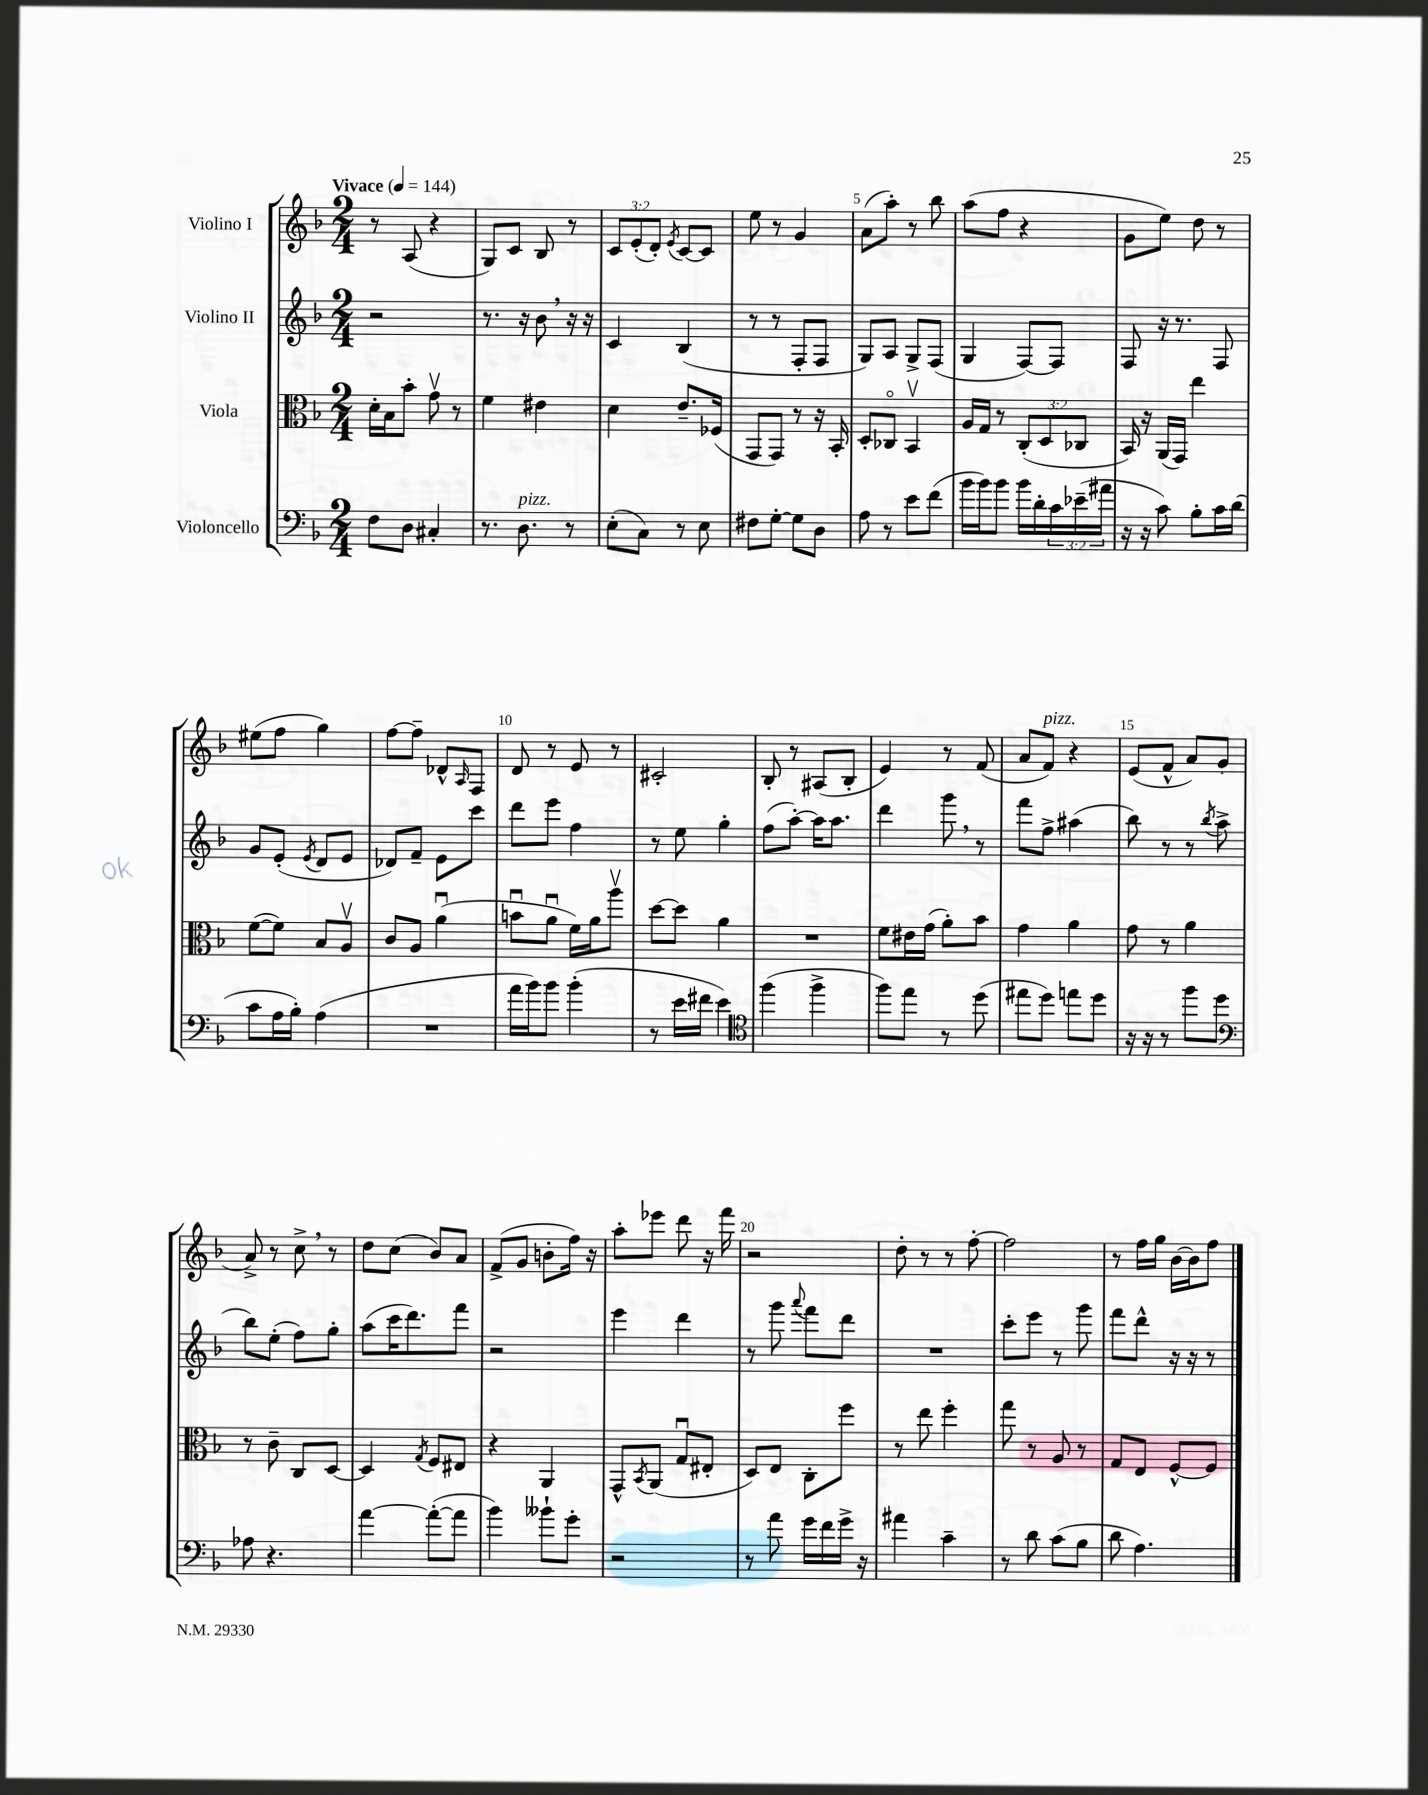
<<
\new StaffGroup <<
\new Staff = "s0" \with { instrumentName = "Violino I" } {
    \clef treble \key f \major \numericTimeSignature \time 2/4 \override Staff.TupletNumber.text = #tuplet-number::calc-fraction-text \tempo "Vivace" 4 = 144
    r8 a8( r4 |
    g8) c'8 bes8 r8 |
    \tuplet 3/2 { c'8 e'8-.( d'8-.) } \acciaccatura { e'8 } c'8~ c'8 |
    e''8 r8 g'4 |
    a'8( a''8-.) r8 bes''8 |
    a''8( f''8 r4 |
    g'8 e''8) d''8 r8 |
    eis''8( f''8 g''4) |
    f''8~ f''8-- des'8-^ \grace { a16 } f8 |
    d'8 r8 e'8 r8 |
    cis'2-. |
    bes8-. r8 ais8( bes8-. |
    e'4) r8 f'8( |
    a'8 f'8^\markup { \italic "pizz." }) r4 |
    e'8( f'8-^ a'8) g'8( |
    a'8->) r8 c''8-> \breathe r8 |
    d''8 c''8( bes'8) a'8 |
    f'8->( g'8 b'8-. f''16) r16 |
    a''8-. ees'''8 d'''8 r16 f'''16 |
    r2 |
    d''8-. r8 r8 f''8~-. |
    f''2 |
    r8 f''16 g''16 bes'16~ bes'16 f''8 \bar "|." |
}
\new Staff = "s1" \with { instrumentName = "Violino II" } {
    \clef treble \key f \major \numericTimeSignature \time 2/4
    r2 |
    r8. r16 bes'8 \breathe r16 r16 |
    c'4 bes4( |
    r8 r8 f8-. f8 |
    g8) a8 g8-> f8( |
    g4 f8~) f8 |
    f8 r16 r8. f8 |
    g'8 e'8-.( \acciaccatura { e'8 } d'8 e'8 |
    des'8) f'8-- e'8 c'''8 |
    d'''8 e'''8 f''4 |
    r8 e''8 g''4-. |
    f''8( a''8~-.) a''16 a''8. |
    d'''4 g'''8 \breathe r8 |
    f'''8 f''8-> ais''4( |
    bes''8) r8 r8 \acciaccatura { bes''8 } a''8->( |
    bes''8) e''8-.( f''8) g''8-. |
    a''8( c'''16 d'''8.) f'''8 |
    r2 |
    e'''4 d'''4 |
    r8 g'''8 \appoggiatura { a'''8 } f'''8 d'''8 |
    R2 |
    c'''8-. e'''8 r8 g'''8 |
    f'''8 d'''8-^ r16 r16 r8 \bar "|." |
}
\new Staff = "s2" \with { instrumentName = "Viola" } {
    \clef alto \key f \major \numericTimeSignature \time 2/4 \override Staff.TupletNumber.text = #tuplet-number::calc-fraction-text
    d'16-. bes16 bes'8-. g'8\upbow r8 |
    f'4 eis'4 |
    d'4 e'8.-- fes16( |
    g,8 g,8) r8 r16 bes,16-. |
    d8-. ces8\flageolet bes,4\upbow |
    a16 g16 r8 \tuplet 3/2 { c8-.( d8 ces8 } |
    bes,16) r16 a,16( g,16) e''4 |
    f'8~( f'8) bes8 a8\upbow |
    c'8 a8 a'4\downbow( |
    b'8\downbow a'8\downbow f'16) a'16 a''8\upbow |
    d''8~ d''8 a'4 |
    R2 |
    f'8 eis'16 g'16( a'8-.) bes'8 |
    g'4 a'4 |
    g'8 r8 a'4 |
    r8 c'8-- c8 d8~ |
    d4 \acciaccatura { g8 } f8 eis8 |
    r4 a,4 |
    g,8-^ \acciaccatura { bes,8 } a,8( g8\downbow eis8-. |
    d8) e8 c8-. f''8 |
    r8 e''8 f''4-. |
    g''8 r8 a8 r8 |
    g8 e8 f8~-^ f8 \bar "|." |
}
\new Staff = "s3" \with { instrumentName = "Violoncello" } {
    \clef bass \key f \major \numericTimeSignature \time 2/4 \override Staff.TupletNumber.text = #tuplet-number::calc-fraction-text
    f8 d8 cis4-. |
    r8. d8.^\markup { \italic "pizz." } r8 |
    e8-.( c8) r8 e8 |
    fis8 g8~-. g8 d8 |
    a8 r8 e'8 f'8( |
    bes'16 bes'16) bes'8 bes'16 d'16-. \tuplet 3/2 { c'16 ees'16--( ais'16 } |
    r16 r16 c'8) bes8-. c'16 d'16( |
    c'8 a16 bes16-.) a4( |
    R2 |
    a'16 bes'16) bes'8 bes'4-.( |
    r8 e'16 fis'16 e'4) |
    \clef tenor f''4( f''4-> |
    f''8) e''8 r8 d''8( |
    eis''8 d''8) e''8 d''8 |
    r16 r16 r8 f''8 d''8 |
    \clef bass aes8 r4. |
    a'4~ a'8~-.( a'8 |
    bes'4) beses'8-! g'8-. |
    r2 |
    r8 a'8 g'16 f'16 g'16-> r16 |
    ais'4 c'4-- |
    r8 d'8 c'8( bes8 |
    d'8 a4.) \bar "|." |
}
>>
>>
\layout { \context { \Score \override BarNumber.break-visibility = ##(#f #t #t) barNumberVisibility = #(every-nth-bar-number-visible 5) } }
